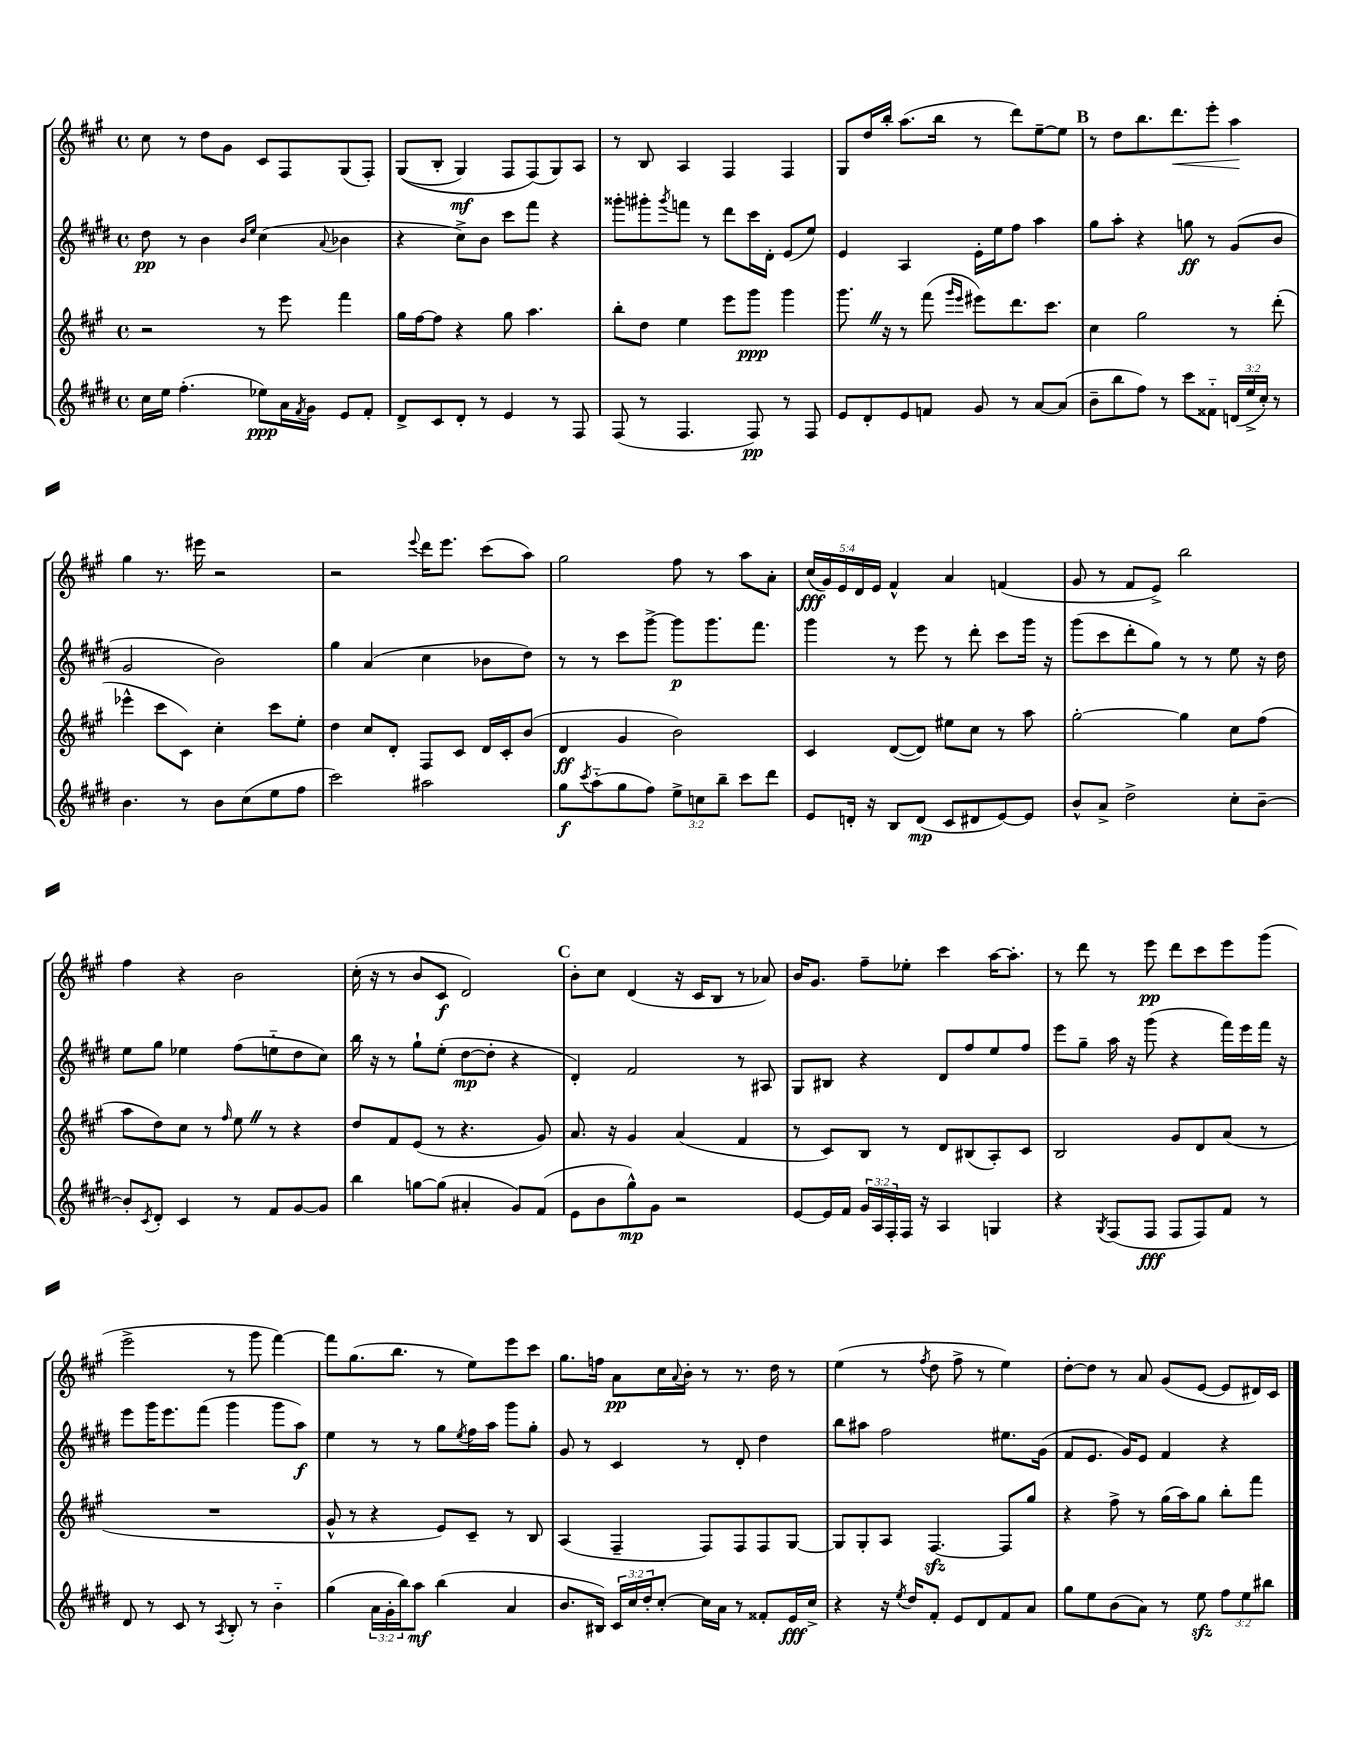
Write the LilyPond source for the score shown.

<<
\new StaffGroup <<
\new Staff = "s0" {
    \clef treble \key a \major \defaultTimeSignature \time 4/4 \override Staff.TupletNumber.text = #tuplet-number::calc-fraction-text
    cis''8 r8 d''8 gis'8 cis'8 fis8 gis8( fis8-.) |
    gis8(\( b8-. gis4\mf) fis8 fis8(\) gis8) a8 |
    r8 b8 a4 fis4 fis4 |
    gis8 d''16 b''16-. a''8.( b''16 r8 d'''8) e''8~-- e''8 |
    \mark \markup { \bold "B" } r8 d''8 b''8. d'''8.\< e'''8-. a''4\! |
    gis''4 r8. eis'''16 r2 |
    r2 \appoggiatura { e'''8 } d'''16 e'''8. cis'''8( a''8) |
    gis''2 fis''8 r8 a''8 a'8-. |
    \tuplet 5/4 { cis''16\fff( gis'16) e'16 d'16 e'16 } fis'4-^ a'4 f'4( |
    gis'8 r8 fis'8 e'8->) b''2 |
    fis''4 r4 b'2 |
    cis''16-.( r16 r8 b'8 cis'8\f d'2) |
    \mark \markup { \bold "C" } b'8-. cis''8 d'4( r16 cis'16 b8 r8 aes'8) |
    b'16 gis'8. fis''8-- ees''8-. cis'''4 a''16~ a''8.-. |
    r8 d'''8 r8 e'''8\pp d'''8 cis'''8 e'''8 gis'''8( |
    e'''2-> r8 gis'''8 fis'''4~) |
    fis'''8 gis''8.( b''8. r8 e''8) e'''8 cis'''8 |
    gis''8. f''16 a'8\pp cis''16 \appoggiatura { a'8 } b'16-. r8 r8. d''16 r8 |
    e''4( r8 \acciaccatura { fis''8 } d''8 fis''8-> r8 e''4) |
    d''8~-. d''8 r8 a'8 gis'8( e'8~ e'8 dis'16) cis'16 \bar "|." |
}
\new Staff = "s1" {
    \clef treble \key e \major \defaultTimeSignature \time 4/4
    dis''8\pp r8 b'4 \grace { b'16 e''16 } cis''4( \appoggiatura { a'8 } bes'4 |
    r4 cis''8->) b'8 cis'''8 fis'''8 r4 |
    gisis'''8-. gis'''8-. \acciaccatura { gis'''8 } f'''8 r8 dis'''8 cis'''16 dis'16-. e'8( e''8) |
    e'4 a4 e'16-. e''16 fis''8 a''4 |
    \mark \markup { \bold "B" } gis''8 a''8-. r4 g''8\ff r8 gis'8( b'8 |
    gis'2 b'2) |
    gis''4 a'4( cis''4 bes'8 dis''8) |
    r8 r8 cis'''8 gis'''8~-> gis'''8\p gis'''8. fis'''8. |
    gis'''4 r8 e'''8 r8 dis'''8-. cis'''8 gis'''16 r16 |
    gis'''8( cis'''8 dis'''8-. gis''8) r8 r8 e''8 r16 dis''16 |
    e''8 gis''8 ees''4 fis''8( e''8-_ dis''8 cis''8) |
    b''16 r16 r8 gis''8-! e''8-.( dis''8~\mp dis''8-. r4 |
    \mark \markup { \bold "C" } dis'4-.) fis'2 r8 ais8 |
    gis8 bis8 r4 dis'8 fis''8 e''8 fis''8 |
    e'''8 gis''8-- a''16 r16 gis'''8( r4 fis'''16) e'''16 fis'''16 r16 |
    e'''8 gis'''16 e'''8. fis'''8( gis'''4 gis'''8 a''8\f) |
    e''4 r8 r8 gis''8 \acciaccatura { e''8 } fis''16 a''16 gis'''8 gis''8-. |
    gis'8 r8 cis'4 r8 dis'8-. dis''4 |
    b''8 ais''8 fis''2 eis''8. gis'16( |
    fis'8 e'8. gis'16) e'8 fis'4 r4 \bar "|." |
}
\new Staff = "s2" {
    \clef treble \key a \major \defaultTimeSignature \time 4/4
    r2 r8 e'''8 fis'''4 |
    gis''16 fis''16~ fis''8 r4 gis''8 a''4. |
    b''8-. d''8 e''4 e'''8 gis'''8\ppp gis'''4 |
    gis'''8. \once \override BreathingSign.text = \markup { \musicglyph "scripts.caesura.straight" } \breathe r16 r8 fis'''8( \grace { gis'''16 e'''16 } eis'''8) d'''8. cis'''8. |
    \mark \markup { \bold "B" } cis''4 gis''2 r8 d'''8-.( |
    ees'''4-^ cis'''8 cis'8) cis''4-. cis'''8 e''8-. |
    d''4 cis''8 d'8-. fis8 cis'8 d'16 cis'16-. b'8( |
    d'4\ff gis'4 b'2) |
    cis'4 d'8~( d'8) eis''8 cis''8 r8 a''8 |
    gis''2~-. gis''4 cis''8 fis''8( |
    a''8 d''8) cis''8 r8 \grace { fis''16 } e''8 \once \override BreathingSign.text = \markup { \musicglyph "scripts.caesura.straight" } \breathe r8 r4 |
    d''8 fis'8 e'8( r8 r4. gis'8) |
    \mark \markup { \bold "C" } a'8. r16 gis'4 a'4( fis'4 |
    r8 cis'8) b8 r8 d'8 bis8( a8-.) cis'8 |
    b2 gis'8 d'8 a'8( r8 |
    R1 |
    gis'8-^ r8 r4 e'8) cis'8-- r8 b8 |
    a4( fis4-- fis8) fis8 fis8 gis8~ |
    gis8 gis8-. a8 fis4.~\sfz fis8 gis''8 |
    r4 fis''8-> r8 gis''16( a''16) gis''8 b''8-. fis'''8 \bar "|." |
}
\new Staff = "s3" {
    \clef treble \key e \major \defaultTimeSignature \time 4/4 \override Staff.TupletNumber.text = #tuplet-number::calc-fraction-text
    cis''16 e''16 fis''4.-.( ees''8\ppp) a'16 \acciaccatura { fis'8 } gis'16 e'8 fis'8-. |
    dis'8-> cis'8 dis'8-. r8 e'4 r8 fis8 |
    fis8( r8 fis4. fis8\pp) r8 fis8 |
    e'8 dis'8-. e'8 f'8 gis'8 r8 a'8~ a'8( |
    \mark \markup { \bold "B" } b'8-- b''8 fis''8) r8 cis'''8 fisis'8-_ \tuplet 3/2 { d'16( e''16-> cis''16-.) } r8 |
    b'4. r8 b'8 cis''8( e''8 fis''8 |
    cis'''2) ais''2 |
    gis''8\f \acciaccatura { cis'''8 } a''8-_( gis''8 fis''8) \tuplet 3/2 { e''8-> c''8 b''8-- } cis'''8 dis'''8 |
    e'8 d'16-. r16 b8 d'8\mp( cis'8 dis'8 e'8~) e'8 |
    b'8-^ a'8-> dis''2-> cis''8-. b'8~-- |
    b'8-. \acciaccatura { cis'8 } dis'8-. cis'4 r8 fis'8 gis'8~ gis'8 |
    b''4 g''8~ g''8( ais'4-. gis'8) fis'8( |
    \mark \markup { \bold "C" } e'8 b'8 gis''8-^\mp) gis'8 r2 |
    e'8~ e'16 fis'16 \tuplet 3/2 { gis'16 a16 fis16-. } fis16 r16 a4 g4 |
    r4 \acciaccatura { gis8 } fis8( fis8\fff fis8 fis8) fis'8 r8 |
    dis'8 r8 cis'8 r8 \acciaccatura { a8 } b8-. r8 b'4-_ |
    gis''4( \tuplet 3/2 { a'16 gis'16-. b''16) } a''8\mf b''4( a'4 |
    b'8. bis16) \tuplet 3/2 { cis'16 cis''16 dis''16-. } cis''8~-. cis''16 a'16 r8 fisis'8-. e'16\fff cis''16-> |
    r4 r16 \acciaccatura { e''8 } dis''16 fis'8-. e'8 dis'8 fis'8 a'8 |
    gis''8 e''8 b'8( a'8) r8 e''8\sfz \tuplet 3/2 { fis''8 e''8 bis''8 } \bar "|." |
}
>>
>>
\layout { \context { \Score \remove "Bar_number_engraver" } }
